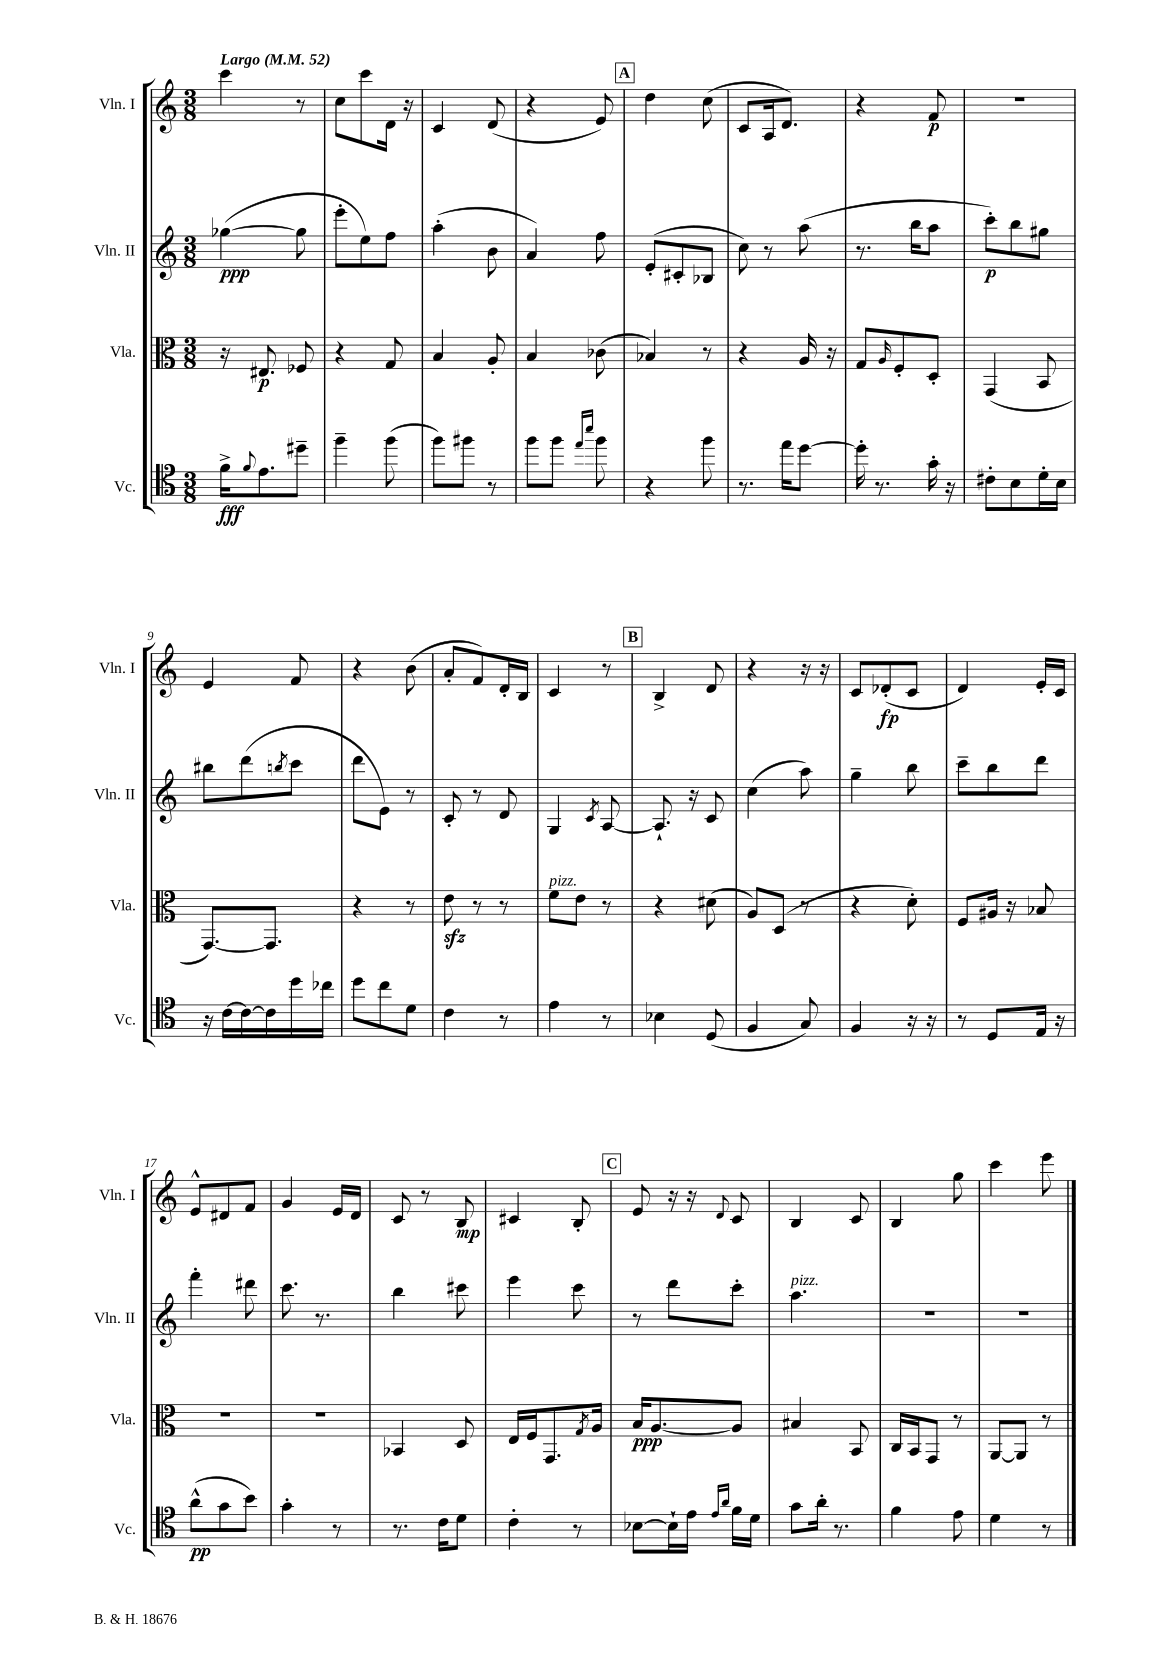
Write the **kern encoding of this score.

**kern	**kern	**kern	**kern
*staff4	*staff3	*staff2	*staff1
*clefC4	*clefC3	*clefG2	*clefG2
*k[]	*k[]	*k[]	*k[]
*M3/8	*M3/8	*M3/8	*M3/8
*MM52	*MM52	*MM52	*MM52
16f^	16r	([4gg-	4ccc
8qqf	.	.	.
8.e	8.E#	.	.
8dd#~	8F-	8gg-]	8r
=	=	=	=
4ff~	4r	8eee'	8cc
.	.	8ee)	8ccc
(8ff	8G	8ff	16d
.	.	.	16r
=	=	=	=
8ff)	4B	(4aa'	4c
8ff#	.	.	.
8r	8A'	8b	(8d
=	=	=	=
8ff	4B	4a)	4r
8ff	.	.	.
16qqee	.	.	.
16qqbb	.	.	.
8ff	(8c-	8ff	8e)
=	=	=	=
4r	4B-)	(8e'	4dd
.	.	8c#'	.
8ff	8r	8B-	(8cc
=	=	=	=
8.r	4r	8cc)	8c
.	.	8r	16A
16ee	.	.	8.d)
[8dd	16A	(8aa	.
.	16r	.	.
=	=	=	=
16dd']	8G	8.r	4r
8.r	.	.	.
.	16qqA	.	.
.	8F'	.	.
.	.	16bb	.
16g'	8D'	8aa	8f
16r	.	.	.
=	=	=	=
8c#'	(4GG	8ccc')	4.r
8B	.	8bb	.
16d'	8BB	8gg#	.
16B	.	.	.
=	=	=	=
16r	[8.GG)	8bb#	4e
[16c	.	.	.
16c_	.	(8ddd	.
16c]	8.GG]	.	.
.	.	8qbb	.
16dd	.	8ccc	8f
16cc-	.	.	.
=	=	=	=
8dd	4r	8ddd	4r
8cc	.	8e)	.
8d	8r	8r	(8b
=	=	=	=
4c	8e	8c'	8a'
.	8r	8r	8f)
8r	8r	8d	16d'
.	.	.	16B
=	=	=	=
4e	8f	4G	4c
.	8e	.	.
.	.	8qc	.
8r	8r	[8A	8r
=	=	=	=
4B-	4r	8.A`]	4B^
.	.	16r	.
(8D	(8d#	8c	8d
=	=	=	=
4F	8A)	(4cc	4r
.	(8D	.	.
8G)	8r	8aa)	16r
.	.	.	16r
=	=	=	=
4F	4r	4gg~	8c
.	.	.	(8d-'
16r	8d')	8bb	8c
16r	.	.	.
=	=	=	=
8r	8F	8ccc~	4d)
8D	16A#	8bb	.
.	16r	.	.
16E	8B-	8ddd	16e'
16r	.	.	16c
=	=	=	=
(8a^^	4.r	4fff'	8e^^
8g	.	.	8d#
8b)	.	8ddd#	8f
=	=	=	=
4g'	4.r	8.ccc	4g
.	.	8.r	.
8r	.	.	16e
.	.	.	16d
=	=	=	=
8.r	4BB-	4bb	8c
.	.	.	8r
16c	.	.	.
8d	8D	8ccc#	8B
=	=	=	=
4c'	16E	4eee	4c#
.	16F	.	.
.	8.GG	.	.
8r	.	8ccc	8B'
.	8qG	.	.
.	16A	.	.
=	=	=	=
[8B-	16B	8r	8e
.	[8.A	.	.
16B-`]	.	8ddd	16r
16e	.	.	16r
16qqe	.	.	.
16qqa	.	.	8qqd
16f	8A]	8ccc'	8c
16d	.	.	.
=	=	=	=
8g	4B#	4.aa	4B
16a'	.	.	.
8.r	.	.	.
.	8BB	.	8c
=	=	=	=
4f	16C	4.r	4B
.	16BB	.	.
.	8GG	.	.
8e	8r	.	8gg
=	=	=	=
4d	[8AA	4.r	4ccc
.	8AA]	.	.
8r	8r	.	8eee
==	==	==	==
*-	*-	*-	*-
